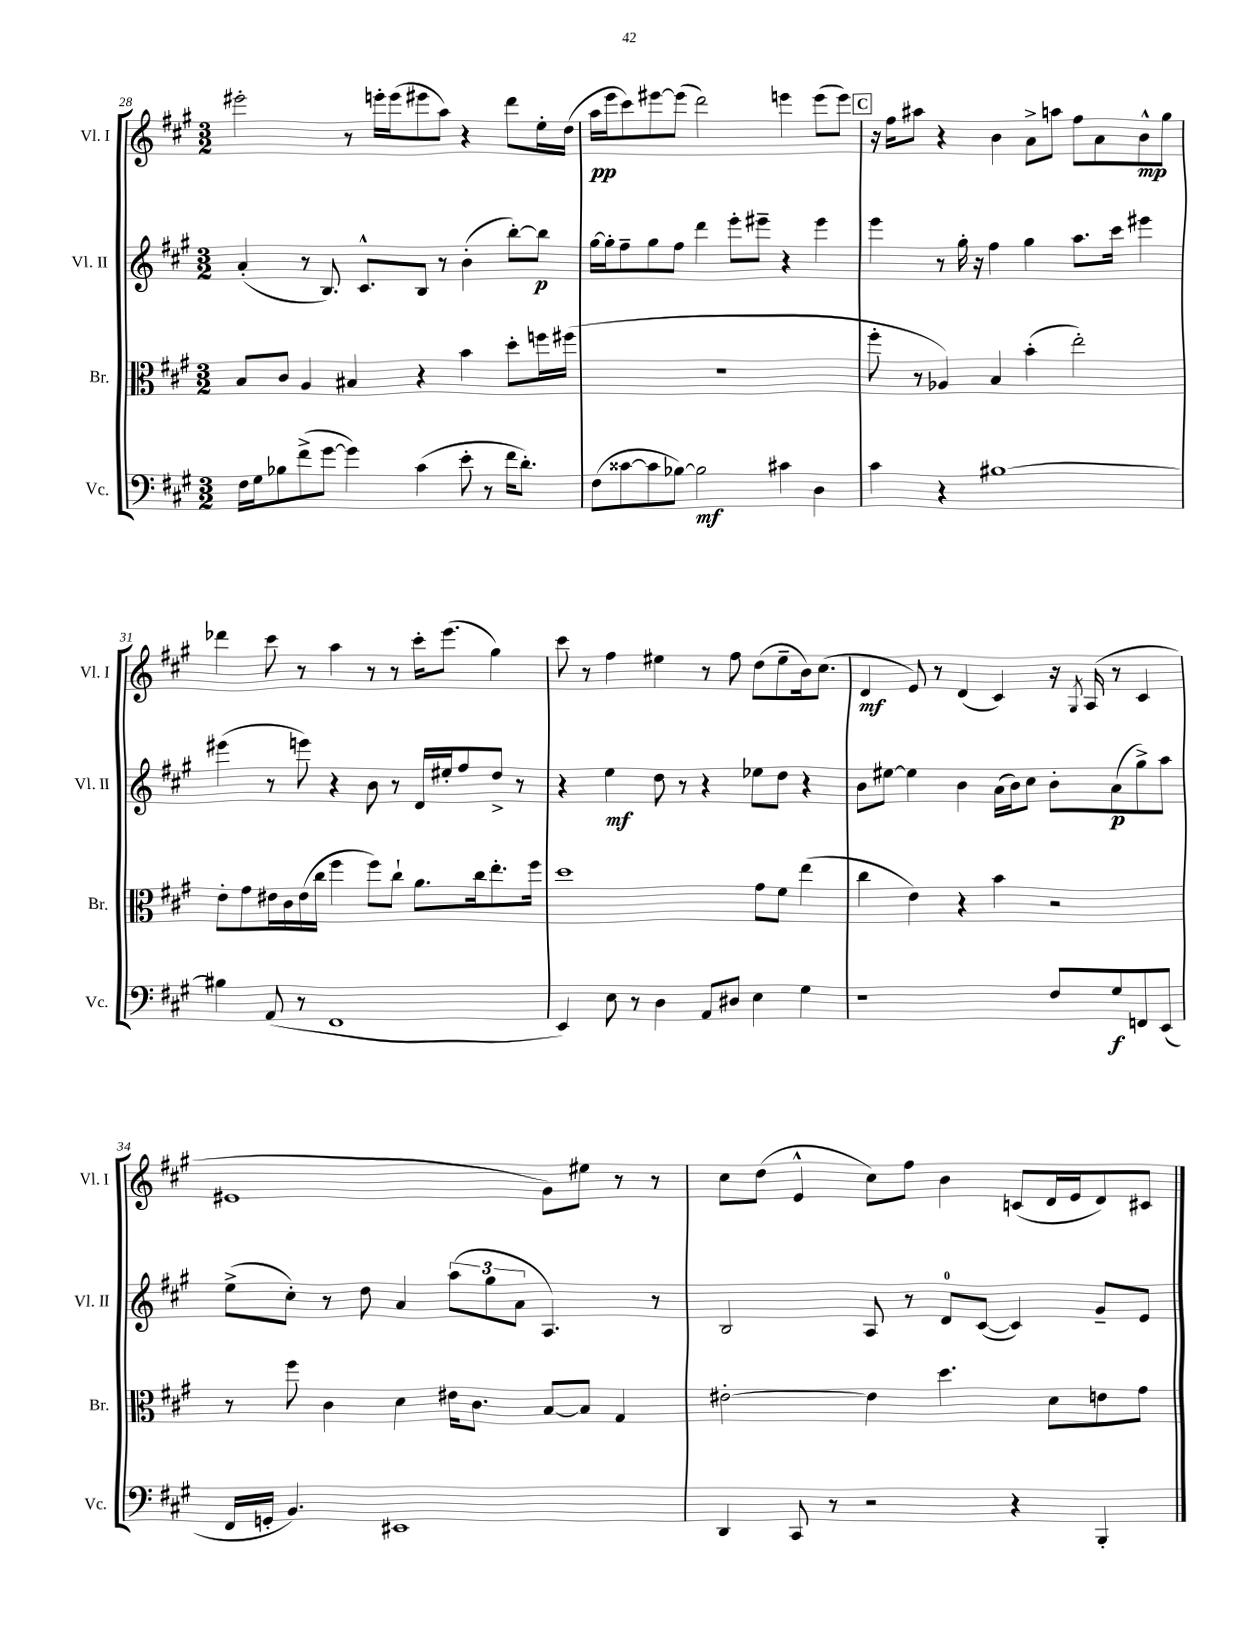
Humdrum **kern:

**kern	**dynam	**kern	**kern	**dynam	**kern	**dynam
*part4	*part4	*part3	*part2	*part2	*part1	*part1
*staff4	*staff4	*staff3	*staff2	*staff2	*staff1	*staff1
*I"Vc.	*	*I"Br.	*I"Vl. II	*	*I"Vl. I	*
*I'Vc.	*	*I'Br.	*I'Vl. II	*	*I'Vl. I	*
*clefF4	*	*clefC3	*clefG2	*	*clefG2	*
*k[f#c#g#]	*	*k[f#c#g#]	*k[f#c#g#]	*	*k[f#c#g#]	*
*M3/2	*	*M3/2	*M3/2	*	*M3/2	*
=28	=28	=28	=28	=28	=28	=28
16F#\LL	.	8B/L	(4a'/	.	2eee#X'\	.
16G#\J	.	.	.	.	.	.
8B-X\	.	8c#/J	.	.	.	.
(8f#^\	.	4A/	8r	.	.	.
[8g#\J	.	.	8.B/)	.	.	.
4g#\])	.	4B#X/	.	.	8r	.
.	.	.	8.c#^^/L	.	.	.
.	.	.	.	.	16eeen'\LL	.
.	.	.	.	.	(16eee\J	.
(4c#\	.	4r	8B/J	.	8eee#X\	.
.	.	.	8r	.	8aa\J)	.
8e'\	.	4b\	(4b'\	.	4r	.
8r	.	.	.	.	.	.
16f#\KL	.	8dd'\L	[8bb'\L)	.	8ddd\L	.
8.d'\J)	.	.	.	.	.	.
.	.	16ffn\L	8bb\J]	p	16ee'\L	.
.	.	(16ff#X\JJ	.	.	(16dd\JJ	.
=29	=29	=29	=29	=29	=29	=29
(8F#\L	.	1.r	[16gg#\LL	.	16aa\LL	pp
.	.	.	16gg#'\J]	.	16eee\J	.
[8c##X\	.	.	8ff#~\	.	8ccc#\)	.
8c##\]	.	.	8gg#\	.	[8eee#X\	.
[8B-X\J)	.	.	8ff#\J	.	(8eee#\J]	.
2B-\]	mf	.	4ddd\	.	2ddd\)	.
.	.	.	8eee'\L	.	.	.
.	.	.	8eee#X~\J	.	.	.
4c#X\	.	.	4r	.	4eeen\	.
4D\	.	.	4eee#\	.	(8eee\L	.
.	.	.	.	.	8eee\J)	.
!!LO:REH:place=s1:t=C
=30	=30	=30	=30	=30	=30	=30
4c#\	.	8ff#'\	4eee\	.	16r	.
.	.	.	.	.	16ff#\KL	.
.	.	8r	.	.	8aa#X\J	.
4r	.	4A-X/)	8r	.	4r	.
.	.	.	16gg#'\	.	.	.
.	.	.	16r	.	.	.
[1B#X	.	4B/	4ff#\	.	4b\	.
.	.	(4b'\	4gg#\	.	8a^\L	.
.	.	.	.	.	8aan\J	.
.	.	2ee'\)	8.aa\L	.	8ff#\L	.
.	.	.	.	.	8a\	.
.	.	.	16ccc#\Jk	.	.	.
.	.	.	4eee#X\	.	8b^^\	mp
.	.	.	.	.	8gg#\J	.
!!LO:LB:g=z
=31	=31	=31	=31	=31	=31	=31
4B#X\]	.	8e'\L	(4eee#X\	.	4ddd-X\	.
.	.	8g#\	.	.	.	.
(8AA/	.	16e#X\L	8r	.	8ccc#\	.
.	.	16c#\	.	.	.	.
8r	.	(16e#\	8eeen\)	.	8r	.
.	.	16cc#\JJ	.	.	.	.
1FF#	.	4ff#\	4r	.	4aa\	.
.	.	8ff#\L)	8b\	.	8r	.
.	.	8cc#`\J	8r	.	8r	.
.	.	8.a\L	16d/LL	.	16ccc#'\KL	.
.	.	.	16ee#X'/J	.	(8.eee\J	.
.	.	.	8ff#/	.	.	.
.	.	16cc#\k	.	.	.	.
.	.	8.ee'\	8dd^/J	.	4gg#\)	.
.	.	.	8r	.	.	.
.	.	16ff#\Jk	.	.	.	.
=32	=32	=32	=32	=32	=32	=32
4EE/)	.	1dd	4r	.	8ccc#\	.
.	.	.	.	.	8r	.
8E\	.	.	4ee\	mf	4ff#\	.
8r	.	.	.	.	.	.
4D\	.	.	8dd\	.	4ee#X\	.
.	.	.	8r	.	.	.
8AA/L	.	.	4r	.	8r	.
8D#X/J	.	.	.	.	8ff#\	.
4E\	.	8g#\L	8ee-X\L	.	(8dd\L	.
.	.	8f#\J	8dd\J	.	8ee#~\	.
4G#\	.	(4ee\	4r	.	16b\k)	.
.	.	.	.	.	(8.cc#\J	.
=33	=33	=33	=33	=33	=33	=33
1r	.	4cc#\	8b\L	.	4d/	mf
.	.	.	[8ee#X\J	.	.	.
.	.	4e\)	4ee#\]	.	8e/)	.
.	.	.	.	.	8r	.
.	.	4r	4b\	.	(4d/	.
.	.	4b\	(16a\LL	.	4c#/)	.
.	.	.	16b\J)	.	.	.
.	.	.	8cc#\J	.	.	.
8F#/L	.	2r	8b'\L	.	16r	.
.	.	.	.	.	8qG#/	.
.	.	.	.	.	(16A/	.
8G#/	f	.	(8a\	p	8r	.
8FFn/	.	.	8gg#^\)	.	4c#/	.
(8EE/J	.	.	8aa\J	.	.	.
!!LO:LB:g=z
=34	=34	=34	=34	=34	=34	=34
16FF#/LL	.	8r	(8ee^\L	.	1e#X	.
16GGn'/JJ	.	.	.	.	.	.
4.BB/)	.	8ff#\	8cc#'\J)	.	.	.
.	.	4c#\	8r	.	.	.
.	.	.	8dd\	.	.	.
1EE#X	.	4d\	4a/	.	.	.
.	.	16e#X\KL	(12aa\L	.	.	.
.	.	8.c#\J	.	.	.	.
.	.	.	12gg#\	.	.	.
.	.	.	12a\J	.	.	.
.	.	[8B/L	4.A/)	.	8g#\L)	.
.	.	8B/J]	.	.	8ee#X\J	.
.	.	4G#/	.	.	8r	.
.	.	.	8r	.	8r	.
=35	=35	=35	=35	=35	=35	=35
4DD/	.	[2e#X'\	2B/	.	8cc#\L	.
.	.	.	.	.	(8dd\J	.
8CC#/	.	.	.	.	4e^^/	.
8r	.	.	.	.	.	.
2r	.	4e#\]	8A/	.	8cc#\L)	.
.	.	.	8r	.	8ff#\J	.
.	.	4.dd\	8d/L	.	4b\	.
.	.	.	([8c#/J	.	.	.
4r	.	.	4c#/])	.	(8cn/L	.
.	.	8d\L	.	.	16d/L	.
.	.	.	.	.	16e/J	.
4BBB'/	.	8en\	8g#~/L	.	8d/)	.
.	.	8g#\J	8e/J	.	8c#X/J	.
==	==	==	==	==	==	==
*-	*-	*-	*-	*-	*-	*-
